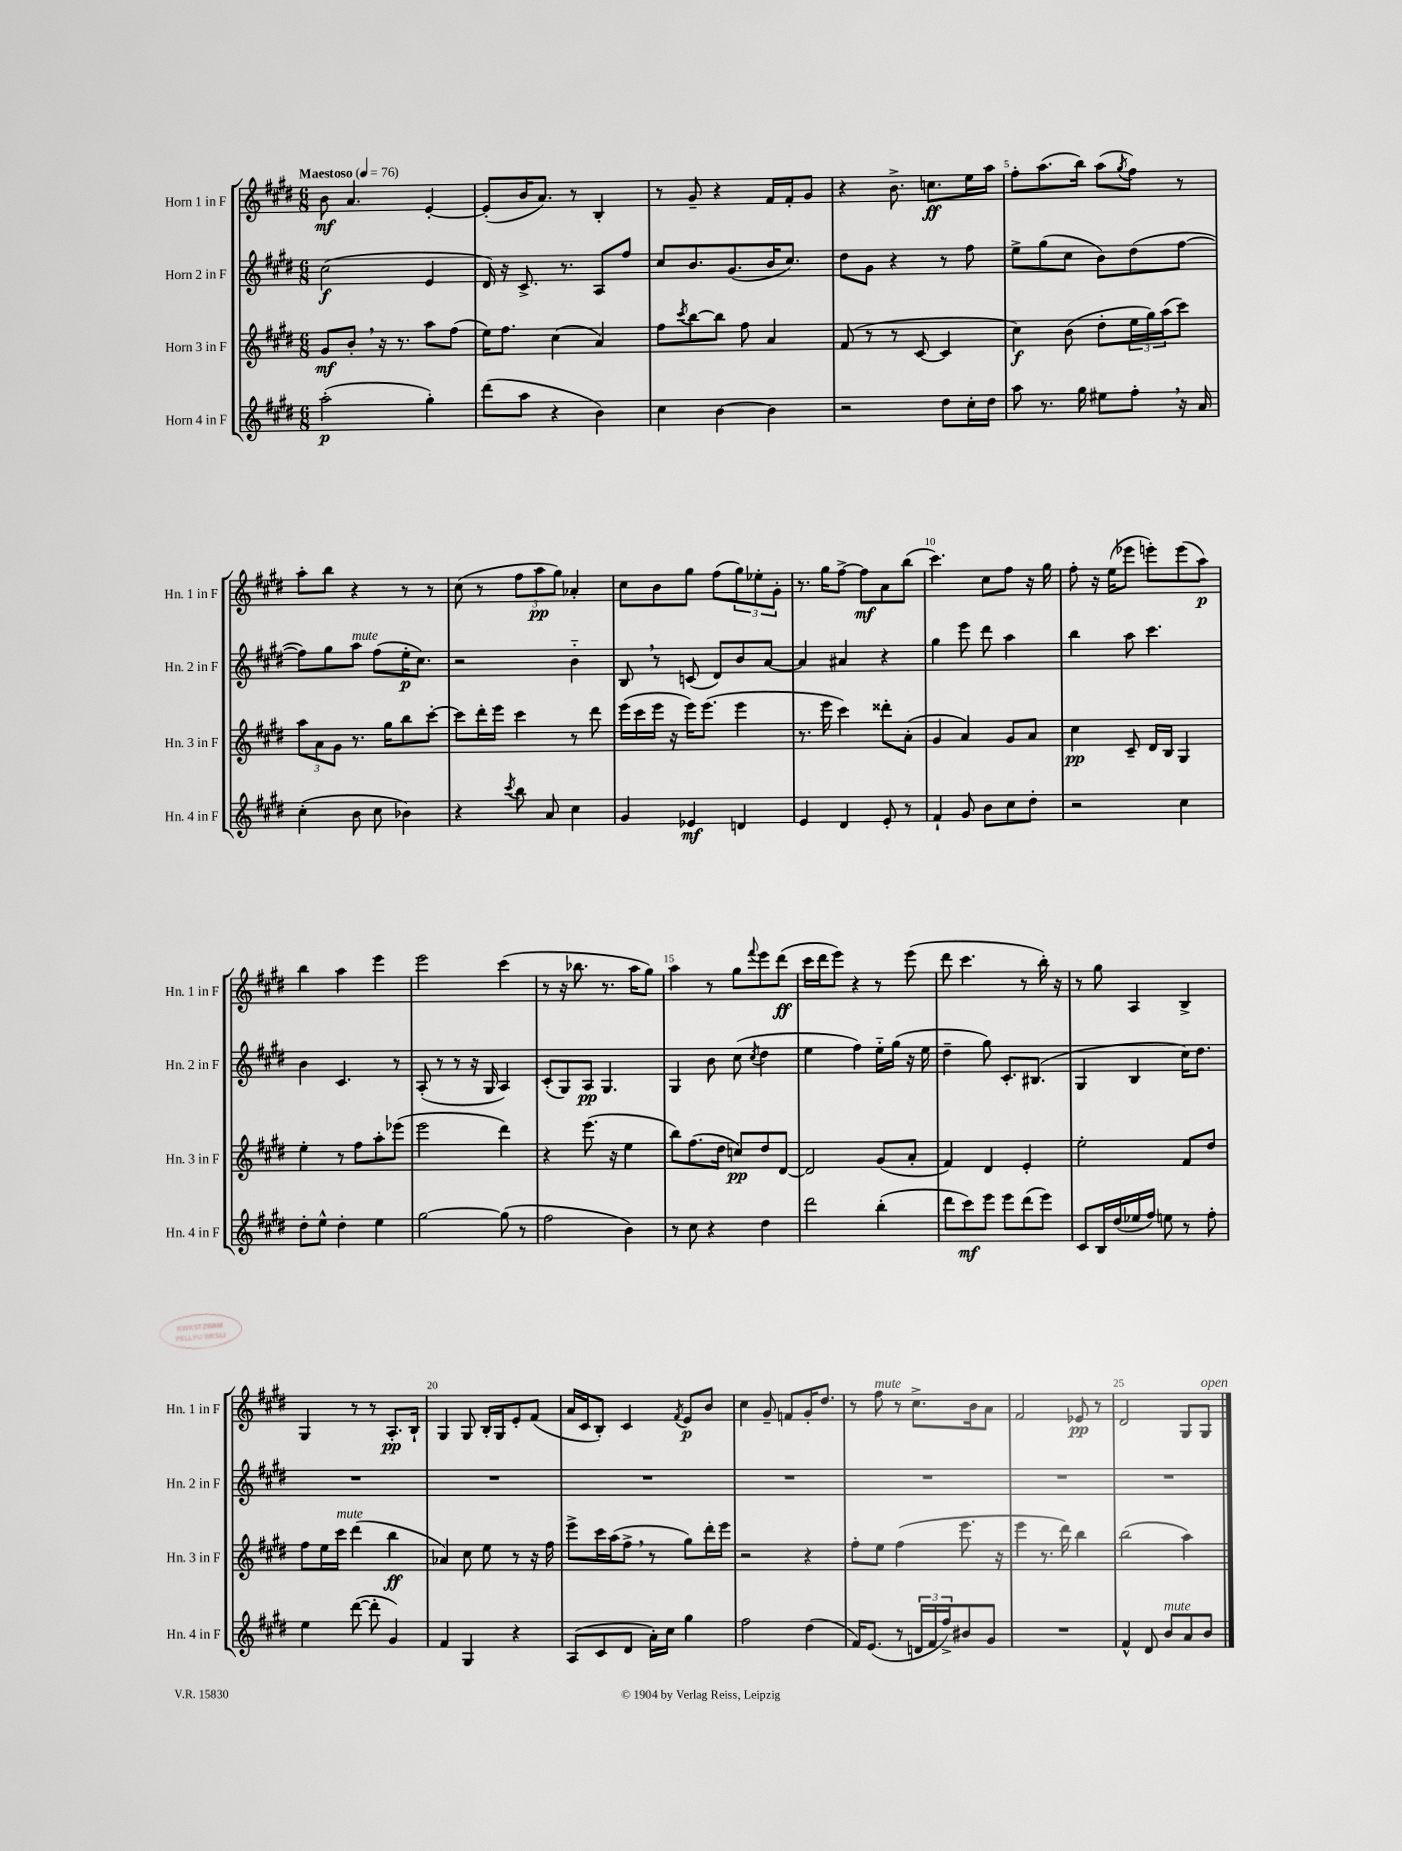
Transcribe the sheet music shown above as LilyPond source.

<<
\new StaffGroup <<
\new Staff = "s0" \with { instrumentName = "Horn 1 in F" shortInstrumentName = "Hn. 1 in F" } {
    \clef treble \key e \major \numericTimeSignature \time 6/8 \tempo "Maestoso" 4 = 76
    b'8\mf a'4. e'4~-. |
    e'8-.( b'16 a'8.) r8 b4-. |
    r8 gis'8-- r4 fis'16 fis'16-. gis'8 |
    r4 b'8.-> c''8.\ff e''16 a''16 |
    fis''8-. a''8.( b''16) a''8( \acciaccatura { gis''8 } fis''8) r8 |
    a''8-. b''8 r4 r8 r8 |
    cis''8( r8 \tuplet 3/2 { fis''8 a''8\pp gis''8) } aes'4-. |
    cis''8 b'8 gis''8 fis''8( \tuplet 3/2 { gis''8) ees''8-. gis'8-. } |
    r8. gis''16 fis''8~-> fis''8\mf a'8 b''8( |
    cis'''4.) cis''8 fis''8 r16 gis''16 |
    fis''8-. r16 e''16( ees'''8 e'''8-.) e'''8( a''8\p) |
    b''4 a''4 e'''4 |
    e'''2 cis'''4( |
    r8 r16 bes''8. r8. a''16 gis''8) |
    a''4 r8 gis''8 \appoggiatura { fis'''8 } e'''8 dis'''8\ff( |
    cis'''16 dis'''16 e'''8) r4 r8 e'''8( |
    dis'''8 cis'''4. r8 b''16-.) r16 |
    r8 gis''8 a4 b4-> |
    gis4 r8 r8 a8.-.\pp b16-! |
    gis4 gis8 b16-. gis16 e'8-. fis'8( |
    a'16 cis'16 b8-.) cis'4 \acciaccatura { fis'8 } e'8\p b'8 |
    cis''4 gis'8-- f'8 gis'16-. dis''8. |
    r8 fis''8^\markup { \italic "mute" } r8 cis''8.-> b'16 a'8 |
    fis'2 ees'8\pp r8 |
    dis'2 gis8 gis8^\markup { \italic "open" } \bar "|." |
}
\new Staff = "s1" \with { instrumentName = "Horn 2 in F" shortInstrumentName = "Hn. 2 in F" } {
    \clef treble \key e \major \numericTimeSignature \time 6/8
    cis''2\f( e'4 |
    dis'16) r16 cis'8.-> r8. a8 fis''8 |
    cis''8 b'8. gis'8.( b'16 cis''8.) |
    dis''8 gis'8 r4 r8 fis''8 |
    e''8-> gis''8( cis''8 b'8) dis''8( fis''8~ |
    fis''8) gis''8 a''8^\markup { \italic "mute" } fis''8( e''16-.\p cis''8.) |
    r2 b'4-_ |
    b8 \breathe r8 c'8( dis'8) b'8 a'8~ |
    a'4 ais'4 r4 |
    gis''4 e'''8 dis'''8 a''4 |
    b''4 a''8 cis'''4. |
    b'4 cis'4. r8 |
    a8-.( r8 r8 r16 gis16 a4) |
    cis'8-.( gis8) a8\pp gis4. |
    gis4 b'8 cis''8( \acciaccatura { cis''8 } dis''4 |
    e''4 fis''4) e''16-_ gis''16( r16 e''16 |
    dis''4-- gis''8) cis'8.-. bis8.( |
    gis4 b4 cis''16) dis''8. |
    R2. |
    R2. |
    R2. |
    R2. |
    R2. |
    R2. |
    R2. \bar "|." |
}
\new Staff = "s2" \with { instrumentName = "Horn 3 in F" shortInstrumentName = "Hn. 3 in F" } {
    \clef treble \key e \major \numericTimeSignature \time 6/8
    gis'8\mf b'8-. \breathe r16 r8. a''8 fis''8( |
    e''16) fis''8. cis''4( a'4) |
    fis''8 \acciaccatura { cis'''8 } b''8~ b''8 fis''8 a'4 |
    fis'8( r8 r8 cis'8~ cis'4 |
    cis''4\f) b'8( dis''8-. \tuplet 3/2 { e''16 gis''16) a''16( } cis'''8) |
    \tuplet 3/2 { a''8 a'8 gis'8 } r8. gis''16 b''8 cis'''8~-. |
    cis'''8 dis'''16-. e'''16 cis'''4 r8 dis'''8 |
    e'''16( cis'''16 e'''16 r16 e'''16) e'''8.( e'''4 |
    r8. e'''16 cis'''4) disis'''8-. a'8-.( |
    gis'4 a'4) gis'8 a'8 |
    cis''4\pp cis'8-- dis'16 b16 gis4 |
    e''4-. r8 fis''8 a''8-. ees'''8( |
    e'''2 dis'''4) |
    r4 e'''8.( r16 e''4 |
    b''8) fis''8.( dis''16 c''8\pp) dis''8 dis'8~ |
    dis'2 gis'8( a'8-. |
    fis'4) dis'4 e'4-. |
    e''2-. fis'8 dis''8 |
    fis''8 e''16 cis'''16^\markup { \italic "mute" } dis'''4( b''4\ff |
    aes'4) cis''8 e''8 r8 r16 fis''16 |
    e'''8-> cis'''16 a''16( fis''8-> \breathe r8 gis''8) dis'''16-. e'''16 |
    r2 r4 |
    fis''8-. e''8 fis''4( e'''8. r16 |
    e'''4 r8. dis'''16) b''4 |
    b''2( a''4) \bar "|." |
}
\new Staff = "s3" \with { instrumentName = "Horn 4 in F" shortInstrumentName = "Hn. 4 in F" } {
    \clef treble \key e \major \numericTimeSignature \time 6/8
    a''2-.\p( gis''4-.) |
    dis'''8( a''8 r4 b'4) |
    cis''4 b'4~ b'4 |
    r2 dis''8 cis''16-. dis''16 |
    a''8 r8. gis''16 eis''8 fis''8-. \breathe r16 a'16 |
    cis''4-.( b'8 cis''8 bes'4) |
    r4 \acciaccatura { cis'''8 } b''8 a'8 cis''4 |
    gis'4 ees'4\mf d'4 |
    e'4 dis'4 e'8-. r8 |
    fis'4-! gis'8 b'8 cis''8 dis''8-. |
    r2 cis''4 |
    dis''8-. e''8-^ dis''4-. e''4 |
    gis''2~ gis''8( r8 |
    fis''2 b'4) |
    r8 cis''8 r4 dis''4 |
    dis'''2 b''4-.( |
    dis'''8 cis'''8\mf) e'''8 e'''8 dis'''8( e'''8) |
    cis'8 b16 dis''16( ees''16 fis''16) e''8 r8 fis''8-. |
    e''4 dis'''8~( dis'''8-. gis'4) |
    fis'4 gis4 r4 |
    a8( cis'8 dis'8 a'16-.) cis''16 gis''4 |
    fis''2 dis''4( |
    fis'16) e'8.( r8 \tuplet 3/2 { d'16 fis'16 fis''16->) } bis'8 gis'8 |
    R2. |
    fis'4-^ dis'8 b'8^\markup { \italic "mute" } a'8 b'8 \bar "|." |
}
>>
>>
\layout { \context { \Score \override BarNumber.break-visibility = ##(#f #t #t) barNumberVisibility = #(every-nth-bar-number-visible 5) } }
